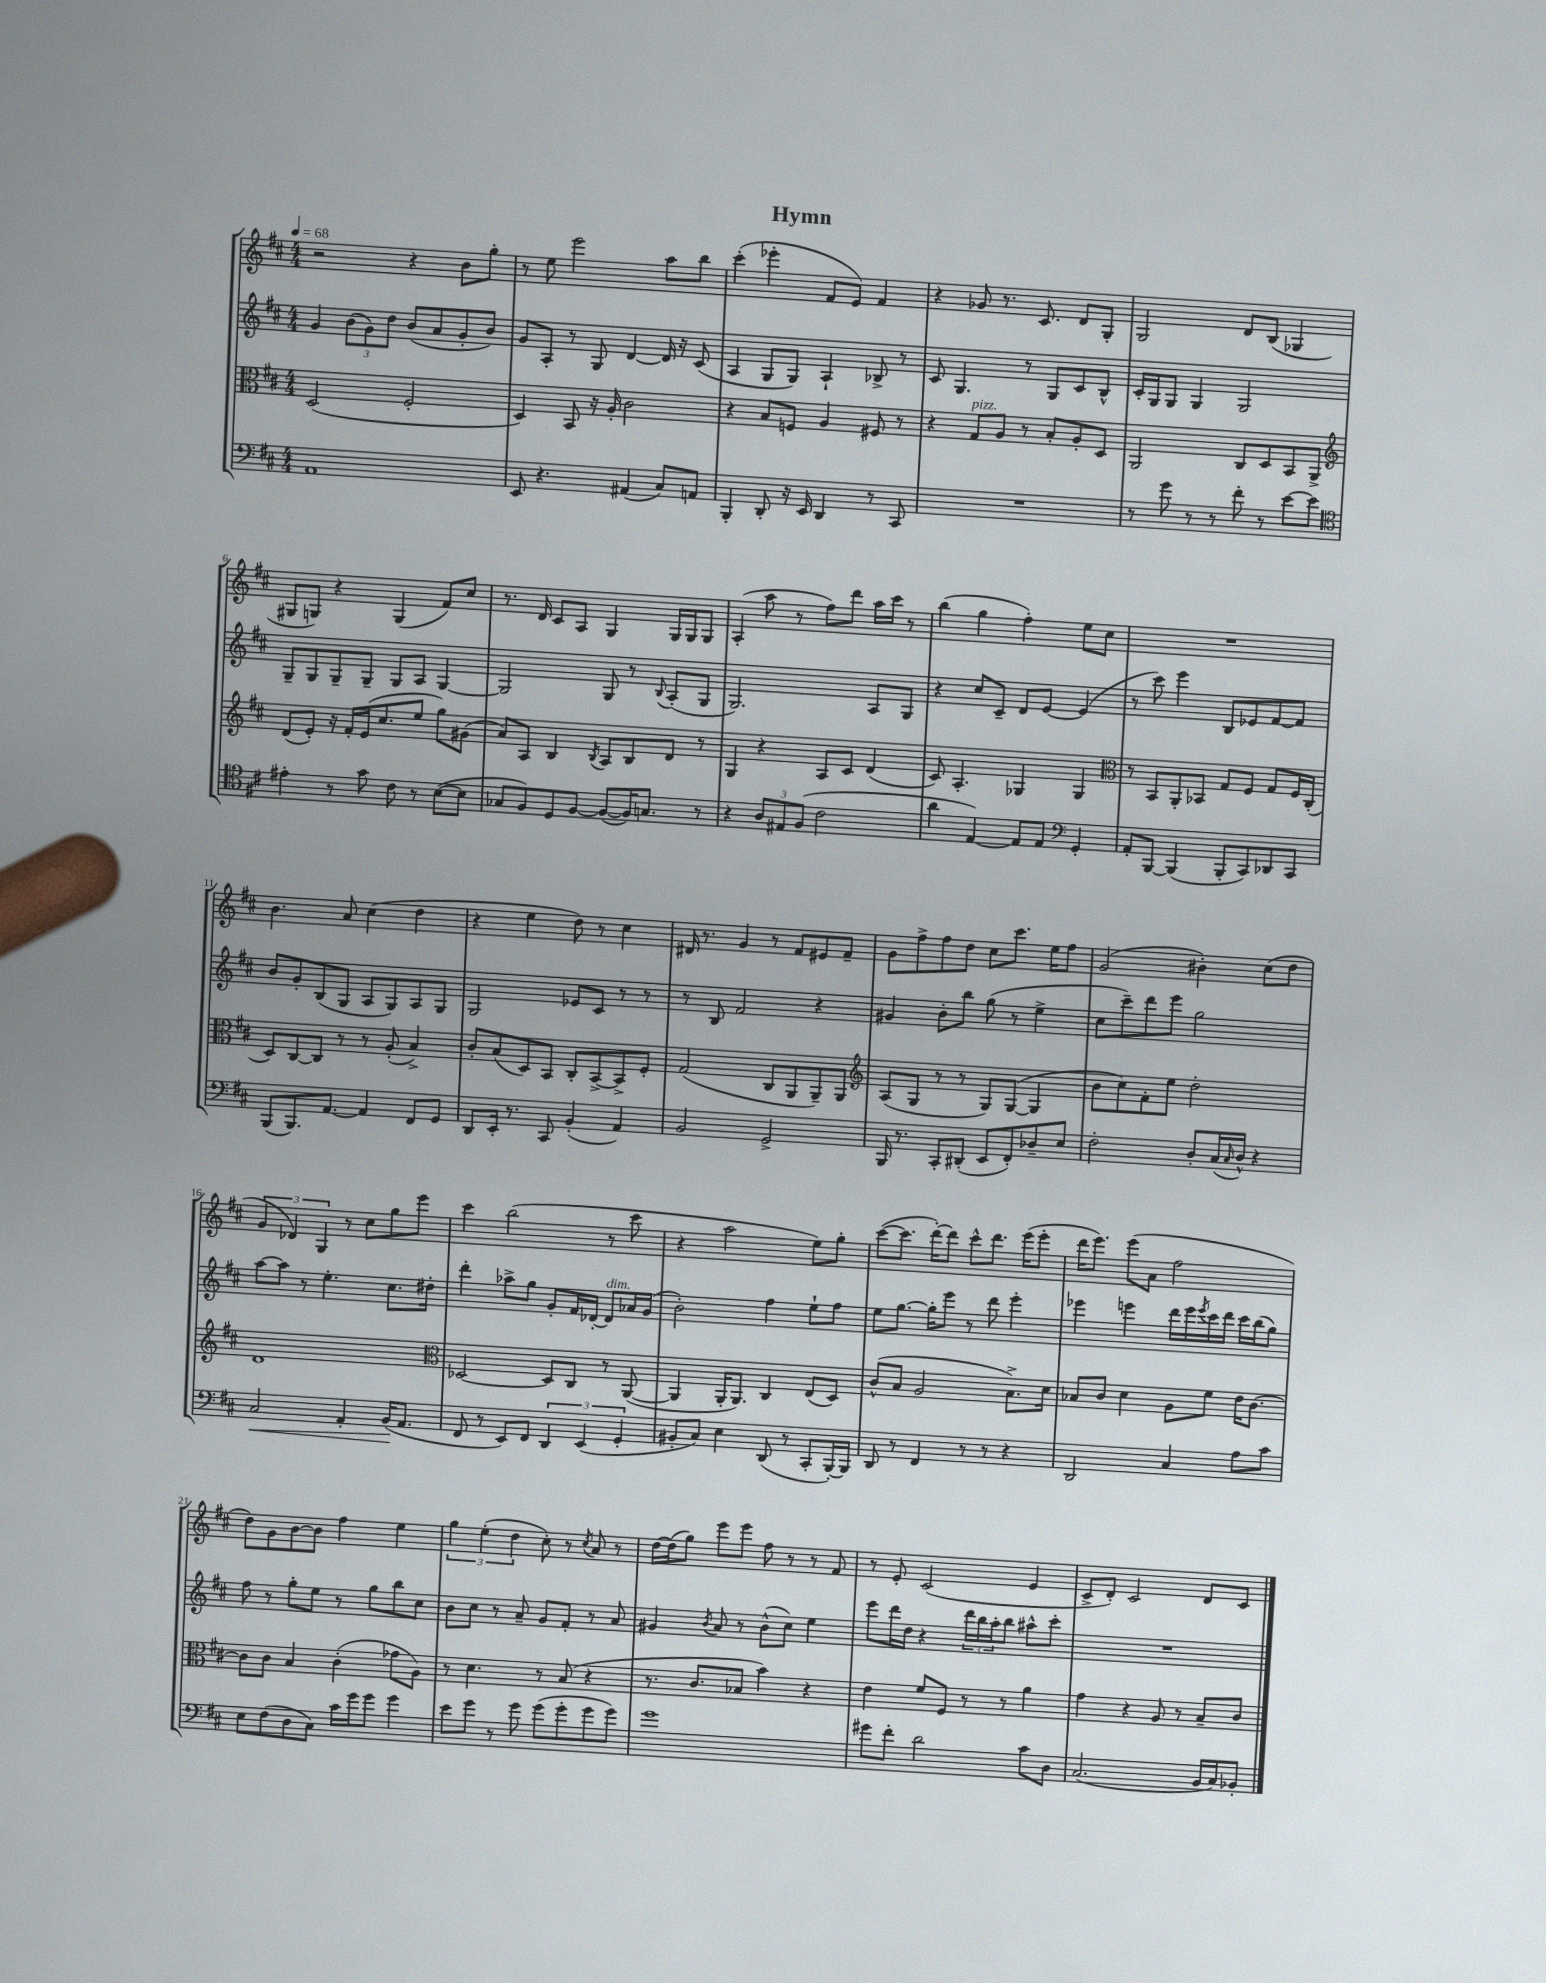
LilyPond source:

\header { title = "Hymn" }
<<
\new StaffGroup <<
\new Staff = "s0" {
    \clef treble \key d \major \numericTimeSignature \time 4/4 \tempo 4 = 68
    r2 r4 b'8 g''8-. |
    r8 e''8 e'''2 a''8 b''8 |
    cis'''4-.( ees'''4-. fis'8 e'8) fis'4 |
    r4 ges'8 r8. cis'8. d'8 g8-. |
    g2 d'8 b8( ges4 |
    gis8 g8) r4 g4( fis'8) cis''8 |
    r8. d'16 cis'8 a8 g4 g16 g16 g8 |
    a4-.( a''8 r8 fis''8) d'''8 a''16 cis'''16 r8 |
    b''4( g''4 fis''4-.) e''8 cis''8 |
    R1 |
    b'4. a'8 cis''4( d''4 |
    r4 e''4 d''8) r8 cis''4 |
    dis'16 r8. g'4 r8 fis'8 eis'8 fis'8-- |
    g'8 fis''8-> fis''8 d''8 cis''8 cis'''8. e''16 fis''8 |
    g'2( bis'4-.) cis''8( d''8 |
    \tuplet 3/2 { g'4 des'4) g4 } r8 cis''8 g''8 e'''8 |
    cis'''4 b''2( r8 cis'''8 |
    r4 a''2 e''8) g''8-. |
    cis'''8~( cis'''8. d'''16~-.) d'''8 cis'''8-^ d'''8. e'''16( e'''8-. |
    d'''16 e'''8.) e'''8( a'8 fis''2 |
    d''8) g'8 b'8~ b'8 fis''4 e''4 |
    \tuplet 3/2 { g''4 e''4-.( d''4 } cis''8-.) r8 \acciaccatura { cis''8 } a'8 r8 |
    d''16~ d''16( g''8) e'''8 e'''8 fis''8 r8 r8 fis'8 |
    r8 e'8-. cis'2( e'4 |
    cis'8-> d'8-.) cis'2 d'8 cis'8 \bar "|." |
}
\new Staff = "s1" {
    \clef treble \key d \major \numericTimeSignature \time 4/4
    g'4 \tuplet 3/2 { b'8( g'8) d''8 } b'8( a'8 g'8-. b'8) |
    g'8 a8-. r8 g8 d'4~ d'16 r16 cis'8( |
    a4 g8 g8) a4-! bes8-> r8 |
    cis'8 g4. r8 g8 cis'8 b8-^ |
    cis'16-. g16 g8 g4 g2 |
    g8-- g8 g8-- g8-- g8 a8 g4~ |
    g2 g8 r8 \appoggiatura { b8 } a8-.( g8 |
    g2.) a8 g8 |
    r4 cis''8 cis'8-- d'8 e'8~ e'4( |
    r8 cis'''8) e'''4 b8 ees'8 fis'8~ fis'8 |
    b'8 g'8-. b8( g8 a8 g8) a8 g8 |
    g2 ees'8 cis'8 r8 r8 |
    r8 b8 fis'2 r4 |
    gis'4 b'8-. b''8 g''8( r8 e''4-> |
    cis''8 cis'''8--) d'''8 e'''8 g''2 |
    a''8~ a''8 r8 e''4.-. cis''8. dis''16-. |
    d'''4-. aes''8-> g''8 g'8-. fis'16 des'16~-. des'8^\markup { \italic "dim." } aes'16 g'16( |
    b'2-.) fis''4 e''8-! fis''8 |
    e''8 g''8.~ g''16-. e'''8 r8 d'''8 e'''4-. |
    ees'''4 e'''4 d'''16 e'''16 \acciaccatura { e'''8 } cis'''16 d'''16 cis'''16 b''16( g''8) |
    fis''8 r8 g''8-. e''8 r8 g''8 b''8 cis''8 |
    b'8 cis''8 r8 a'8-- g'8 fis'8-. r8 a'8 |
    gis'4 \acciaccatura { b'8 } a'8 r8 b'8-^( cis''8) e''4 |
    e'''8 d'''16 d''16 r4 \tuplet 3/2 { d'''16 b''16 a''16-. } b''8 ais''8-^ cis'''8-. |
    R1 \bar "|." |
}
\new Staff = "s2" {
    \clef alto \key d \major \numericTimeSignature \time 4/4
    d2( fis2-. |
    d4) b,8 r16 a16-. cis'2 |
    r4 b8 f8 a4 fis8 r8 |
    r4 g8^\markup { \italic "pizz." } a8 r8 b8-. a8-. d8 |
    a,2 cis8 d8 b,8 a,8-> |
    \clef treble d'8( e'8-.) r16 fis'16-. e'16( cis''8. e''8 g''8) gis'8( |
    a'8) a8 b4 \acciaccatura { b8 } a8 b8 d'8 r8 |
    g4 r4 a8 cis'8 d'4( |
    cis'8) a4.-. ges4 ges4 |
    \clef alto r8 b,8 a,8-. bes,8 g8 fis8 g8 fis16 cis16-.( |
    d8) cis8~ cis8 r8 r8 a8-.( b4->) |
    cis'8-. b8( d8) b,8 cis8-. b,8~-> b,8-> fis8-. |
    g2( cis8 a,8 a,8--) a,8 |
    \clef treble a8( g8 r8 r8 g8) g8~( g4 |
    b'8 cis''8) fis'8-. e''8 d''2-. |
    d'1 |
    \clef alto des2~ des8 cis8 r8 a,8~( |
    a,4 a,16-. a,8.) cis4 e8( d8) |
    cis'8-^( b8 a2 b8.->) d'16 |
    bes8 cis'8 d'4 a8 fis'8 e'16 cis'8.~ |
    cis'8 cis'8 b4 cis'4-.( ges'8 a8) |
    r8 d'4. r8 b8( r4 |
    r8. cis'8. bes8 b'4) r4 |
    e'4 fis'8 fis8 r8 r8 a'4 |
    g'4 r4 a8 r8 b8-- cis'8 \bar "|." |
}
\new Staff = "s3" {
    \clef bass \key d \major \numericTimeSignature \time 4/4
    a,1 |
    e,8 r4. ais,4( cis8) a,8 |
    b,,4-. d,8-. r16 e,16 d,4 r8 cis,8 |
    R1 |
    r8 g'8 r8 r8 fis'8-. r8 e'8~ e'8 |
    \clef tenor eis'4-. r8 g'8 cis'8 r8 b8~( b8 |
    ges8 fis8) d8 fis8~ fis8~( fis16) g8. r8 |
    r4 \tuplet 3/2 { a8 eis8 fis8( } cis'2 |
    a'4 e4~) e8 e8 \clef bass g,4-. |
    a,8-. b,,8~ b,,4( b,,8-. cis,8) des,8 cis,8 |
    b,,8( b,,8.) a,8.~ a,4 fis,8 g,8 |
    d,8 e,16-. r8. cis,8 b,4-.( a,4) |
    b,2 g,2-> |
    b,,16 r8. cis,8-. dis,8-.( e,8 fis,8-.) des8-- e8 |
    fis2-. d8-. cis16( \grace { cis16 } d16-^) r4 |
    cis2\< a,4-. b,16\!( a,8. |
    fis,8 r8 e,8) fis,8 \tuplet 3/2 { d,4 e,4( g,4-. } |
    bis,8-. cis8) e4 d,8( r8 cis,8-. b,,16~-.) b,,16 |
    d,8 r8 fis,4 r8 r8 r4 |
    d,2 cis4 a8 cis'8 |
    e8 fis8( d8 cis8) cis'16 g'16 g'8 g'4 |
    e'8 g'8 r8 g'8 g'8( g'8-. g'8 g'8) |
    g'1 |
    gis'8 fis'8-. d'2 cis'8 d8 |
    cis2.( b,16 cis16) bes,8-. \bar "|." |
}
>>
>>
